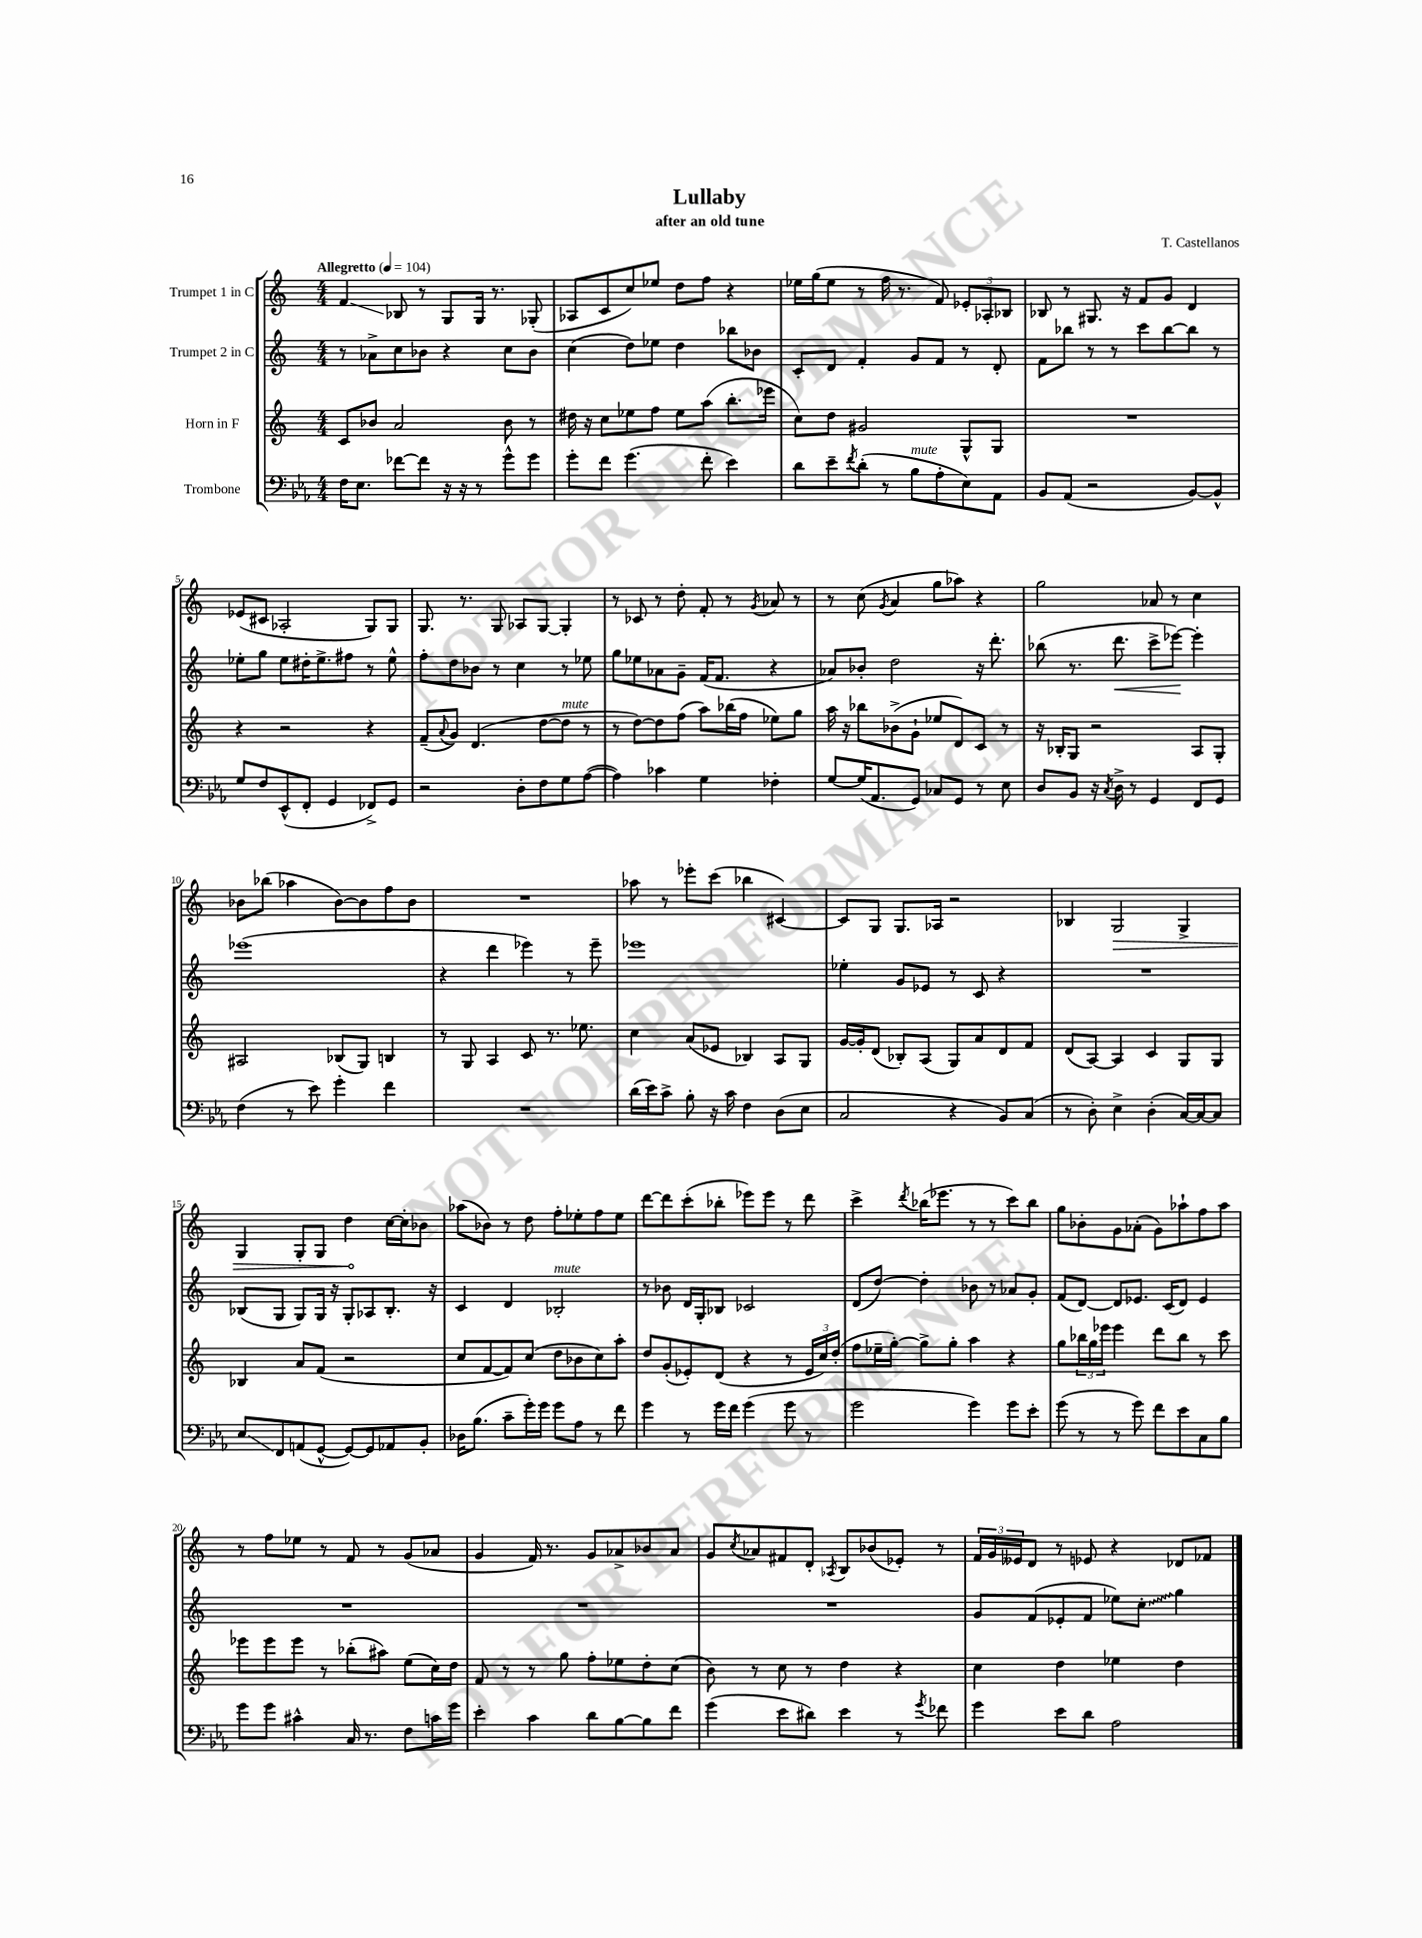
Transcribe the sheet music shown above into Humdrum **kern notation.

**kern	**kern	**kern	**kern
*staff4	*staff3	*staff2	*staff1
*clefF4	*clefG2	*clefG2	*clefG2
*k[b-e-a-]	*k[]	*k[]	*k[]
*M4/4	*M4/4	*M4/4	*M4/4
*MM104	*MM104	*MM104	*MM104
16F	8c	8r	4f
8.E-	.	.	.
.	8b-	8a-^	.
[8f-	2a	8cc	8B-
8f-]	.	8b-	8r
16r	.	4r	8G
16r	.	.	.
8r	.	.	16G
.	.	.	8.r
8g^^	8b-	8cc	.
8g	8r	8b-	(8G-'
=	=	=	=
8g'	16dd#	(4cc	8A-
.	16r	.	.
8f	8cc	.	8c
(4.g	8ee-	8dd)	8cc)
.	8ff	8ee-	8ee-
.	8ee-	4dd	8dd
8f'	(8aa	.	8ff
4e-)	8.bb'	8bb-	4r
.	.	8b-	.
.	16eee-	.	.
=	=	=	=
8d	8cc)	8c'	16ee-
.	.	.	(16gg
8e-~	8dd	8d	8ee-
8qf	.	.	.
(8d'	2g#	4f'	8r
8r	.	.	16ff
.	.	.	8.r
8B-	.	8g	.
8A-'	.	8f	8f)
8E-)	8G^^	8r	12e-'
.	.	.	12A-'
8AA-	8G	8d'	.
.	.	.	12B-
=	=	=	=
8BB-	1r	8f	8B-
(8AA-	.	8bb-	8r
2r	.	8r	8.G#
.	.	8r	.
.	.	.	16r
.	.	8ccc	8f
.	.	[8bb-	8g
[8BB-)	.	8bb-]	4d
8BB-^^]	.	8r	.
=	=	=	=
8G	4r	8ee-'	(8e-
8F	.	8gg	8c#
(8EE-^^	2r	8ee-	2A-'
8FF'	.	16dd#'	.
.	.	8.ee-^	.
4GG	.	.	.
.	.	8ff#	.
8FF-^)	4r	8r	8G)
8GG	.	8ee-^^	8G
=	=	=	=
2r	(8f~	8ff'	8.G
.	8qqa	.	.
.	8g)	8dd	.
.	.	.	8.r
.	(4.d	8b-	.
.	.	8r	8G
8D'	.	4cc	8A-
8F	[8dd	.	[8G
8G	8dd]	8r	4G']
([8A-	8r	8ee-	.
=	=	=	=
4A-])	8r	8gg	8r
.	[8dd)	8ee-	8c-
4c-	8dd]	8a-	8r
.	(8ff	8g~	8dd'
4G	8aa)	(16f	8f'
.	.	8.f	.
.	(16bb-	.	8r
.	16ff	.	.
.	.	.	8qg
4F-'	8ee-)	4r	8a-
.	8gg	.	8r
=	=	=	=
[8G	16aa	8a-)	8r
.	16r	.	.
(16G]	8bb-	8b-'	(8cc
8.AA-	.	.	.
.	.	.	8qg
.	(8b-^	2dd	4a
8GG)	8g`	.	.
8C-	8ee-	.	8gg
8GG	8d)	.	8aa-)
8r	8c	16r	4r
.	.	8.ddd'	.
8E-	8r	.	.
=	=	=	=
8D	16r	(8bb-	2gg
.	16B-'	.	.
8BB-	8G	8.r	.
16r	2r	.	.
8qC	.	.	.
16D^	.	8.ddd	.
8r	.	.	.
4GG	.	8ccc^	8a-
.	.	[8eee-)	8r
8FF	8A	4eee-']	4cc
8GG	8G'	.	.
=	=	=	=
(4F	2A#	(1eee-	8b-
.	.	.	(8bb-
8r	.	.	4aa-
8e-)	.	.	.
4g'	(8B-	.	[8b-)
.	8G)	.	8b-]
4f	4B	.	8ff
.	.	.	8b-
=	=	=	=
1r	8r	4r	1r
.	8G	.	.
.	4A	4ddd	.
.	8c	4eee-)	.
.	8.r	.	.
.	.	8r	.
.	8.ee-	.	.
.	.	8eee-~	.
=	=	=	=
(16d	4cc	1eee-	8aa-
16e-)	.	.	.
8c^	.	.	8r
8B-'	(8a	.	8eee-'
16r	8e-	.	(8ccc
16c	.	.	.
4F	4B-)	.	4bb-
(8D	8A	.	[4c#)
8E-	8G	.	.
=	=	=	=
2C	[16g	4ee-'	8c#]
.	16g']	.	.
.	(8d	.	8G
.	8B-')	8g	8.G
.	(8A	8e-	.
.	.	.	16A-
4r	8G)	8r	2r
.	8a	8c	.
8BB-)	8d	4r	.
(8C	8f	.	.
=	=	=	=
8r	(8d	1r	4B-
8D')	[8A)	.	.
4E-^	4A]	.	2G
(4D'	4c	.	.
[16C)	8G	.	4G^
16C_	.	.	.
8C]	8G	.	.
=	=	=	=
8E-	4B-	(8B-	4G
8FF	.	8G	.
(8AA	8a	8G)	8G'
[8GG^^	(8f	16G	8G
.	.	16r	.
8GG_)	2r	8G'	4dd
8GG]	.	8A-	.
8AA-	.	8.B-'	[16cc
.	.	.	16cc']
8BB-'	.	.	8b-
.	.	16r	.
=	=	=	=
16D-	8cc	4c	(8aa-
(8.B-	.	.	.
.	[8f	.	8b-)
8c~	8f])	4d	8r
16g')	(8cc	.	8dd
16g	.	.	.
8g	8dd	2B-'	8ff'
8A-	8b-	.	8ee-'
8r	8cc)	.	8ff
8f	8aa'	.	8ee-
=	=	=	=
4g	8dd	8r	[8ddd
.	(8g'	8b-	8ddd]
8r	8e-')	16d	(8ccc'
.	.	16G'	.
16g	(8d	8B-	8bb-'
16f	.	.	.
(4g	4r	2c-	8eee-)
.	.	.	8eee-
8g	8r	.	8r
8r	24e-	.	8ddd
.	24cc)	.	.
.	(24dd'	.	.
=	=	=	=
2g	8ff	(8d	4ccc^
.	16ee-~	[8dd)	.
.	[16gg')	.	.
.	.	.	8qddd
.	8gg^]	4dd']	(16bb-
.	.	.	8.eee-
.	8gg'	.	.
4g)	4aa	8b-	8r
.	.	8r	8r
8g	4r	8a-	8ccc)
8e-'	.	8g'	8bb-
=	=	=	=
(8g	8gg	(8f	8gg
8r	24bb-	[8d)	8b-'
.	24gg	.	.
.	24eee-	.	.
8r	4eee-	8d]	8g
8g)	.	8.e-	(8a-'
8f	8ddd	.	8g)
.	.	(16c	.
8e-	8bb-	8d)	8aa-`
8C	8r	4e-	8ff
8B-	8ccc	.	8aa-
=	=	=	=
8g	8eee-	1r	8r
8g	8eee-	.	8ff
4c#^^	8eee-	.	8ee-
.	8r	.	8r
16C	(8bb-'	.	8f
8.r	.	.	.
.	8aa#)	.	8r
8F	(8ee	.	(8g
16c	16cc)	.	8a-
16g	16dd	.	.
=	=	=	=
4e-'	8f	1r	4g
.	8r	.	.
4c	8r	.	16f)
.	.	.	8.r
.	8gg	.	.
8d	8ff'	.	8g
[8B-	8ee-	.	8a-^
8B-]	8dd'	.	8b-
8f	(8cc	.	8a-
=	=	=	=
(4g	8b)	1r	8g
.	.	.	8qcc
.	8r	.	8a-
8e-	8cc	.	8f#
8d#)	8r	.	8d'
.	.	.	8qA-
4e-	4dd	.	8B
.	.	.	(8b-
8r	4r	.	8e-')
8qg	.	.	.
8f-	.	.	8r
=	=	=	=
4g	4cc	8g	24f
.	.	.	24g
.	.	.	24e--
.	.	(8f	8d
8e-	4dd	8e-'	8r
8d	.	8f	8e-
2A-	4ee-	8ee-)	4r
.	.	8cc'	.
.	4dd	4gg	8d-
.	.	.	8f-
==	==	==	==
*-	*-	*-	*-
